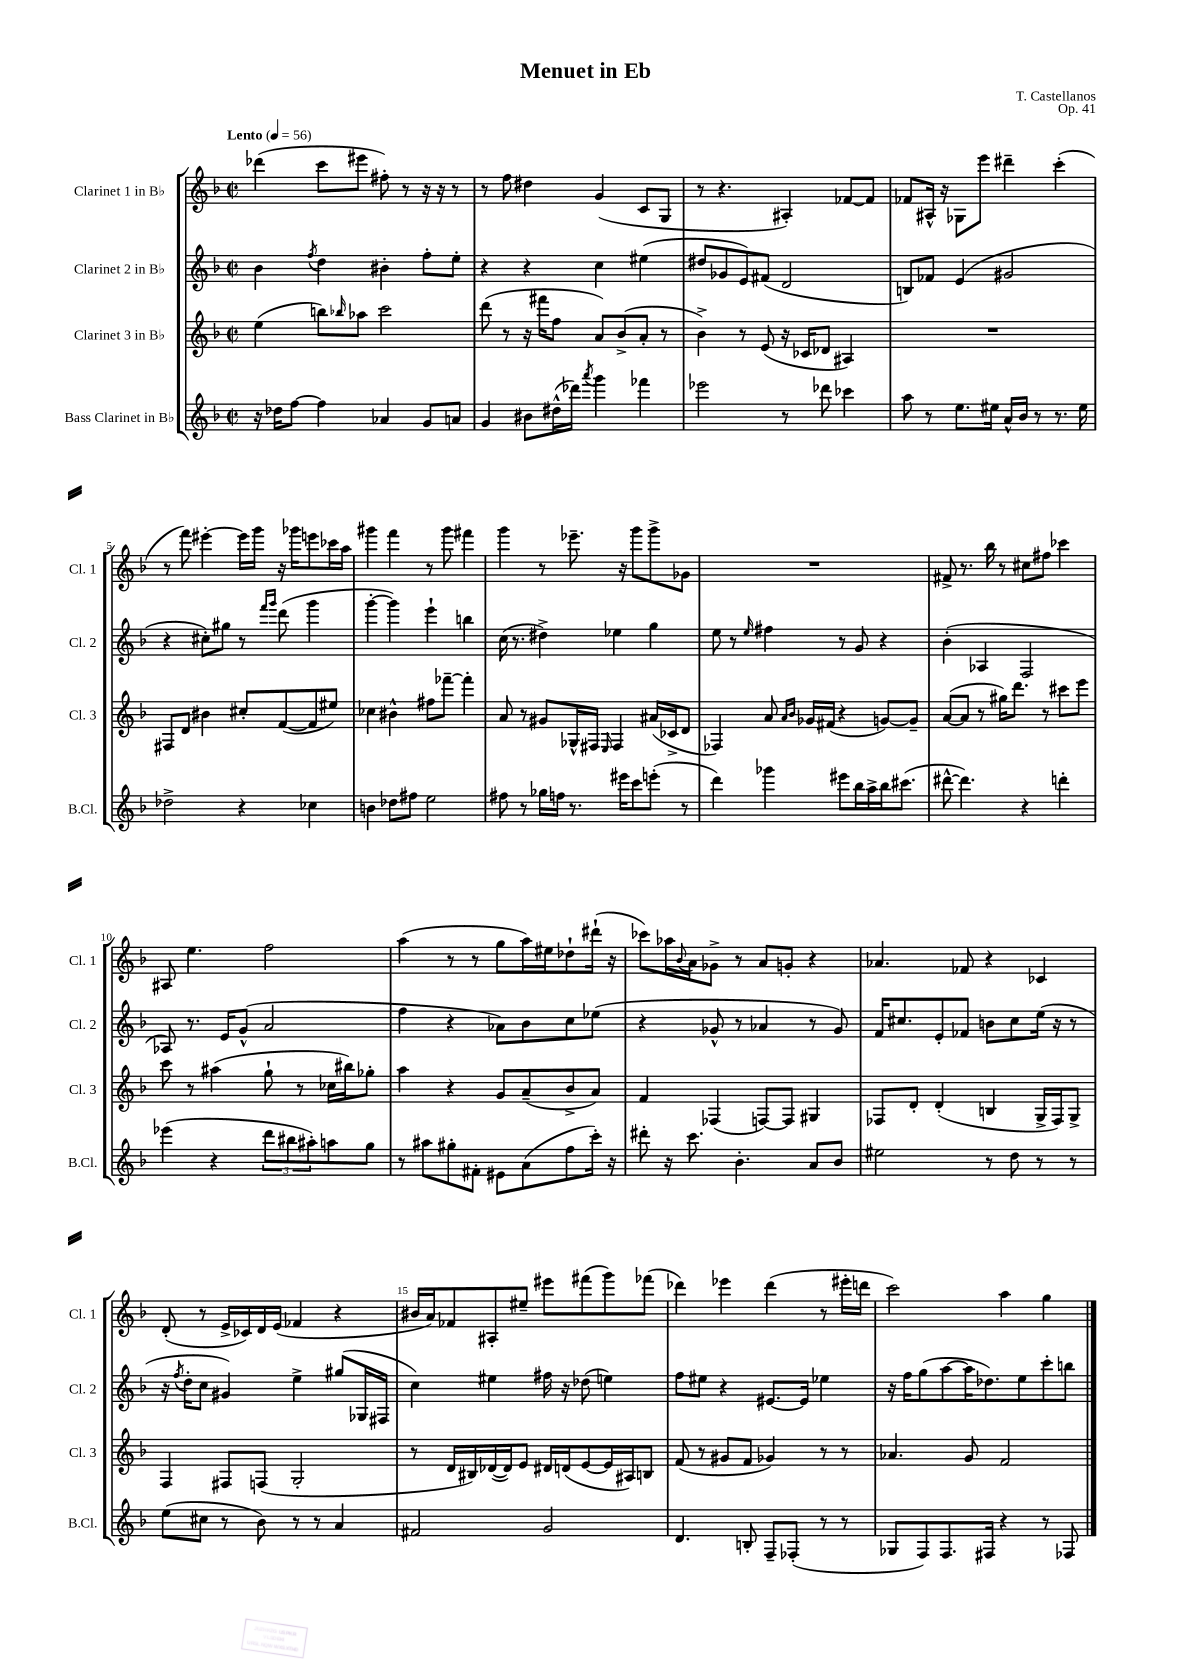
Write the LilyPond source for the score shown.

\header { title = "Menuet in Eb" composer = "T. Castellanos" opus = "Op. 41" }
<<
\new StaffGroup <<
\new Staff = "s0" \with { instrumentName = "Clarinet 1 in Bb" shortInstrumentName = "Cl. 1" } {
    \clef treble \key f \major \defaultTimeSignature \time 2/2 \tempo "Lento" 4 = 56
    des'''4( c'''8 eis'''8 fis''8-.) r8 r16 r16 r8 |
    r8 f''8 dis''4 g'4( c'8 g8 |
    r8 r4. ais4-.) fes'8~ fes'8 |
    fes'8 ais16-^ r16 ges8 e'''8 dis'''4-- c'''4-.( |
    r8 f'''8) eis'''4~-. eis'''16 g'''16 r16 ges'''16 e'''8 ces'''16 a''16 |
    gis'''4 f'''4 r8 gis'''8 fis'''4 |
    g'''4 r8 ees'''8.-- r16 g'''8 g'''8-> ges'8 |
    R1 |
    fis'8-> r8. bes''16 r8 cis''8 fis''8 ces'''4 |
    ais8 e''4. f''2 |
    a''4( r8 r8 g''8 a''16) eis''16 des''8-! dis'''16-!( r16 |
    ces'''8) aes''16 \appoggiatura { bes'8 } a'16 ges'8-> r8 a'8 g'8-. r4 |
    aes'4. fes'8 r4 ces'4 |
    d'8-.( r8 e'16-> ces'16) d'16 e'16( fes'4 r4 |
    bis'16 a'16) fes'8 ais8-. eis''8-- eis'''8 fis'''8( g'''8) fes'''8( |
    des'''4) ees'''4 des'''4( r8 eis'''16-. d'''16 |
    c'''2) a''4 g''4 \bar "|." |
}
\new Staff = "s1" \with { instrumentName = "Clarinet 2 in Bb" shortInstrumentName = "Cl. 2" } {
    \clef treble \key f \major \defaultTimeSignature \time 2/2
    bes'4 \acciaccatura { f''8 } d''4 bis'4-. f''8-. e''8-. |
    r4 r4 c''4 eis''4( |
    dis''8 ges'8 e'8) fis'8( d'2 |
    b8) fes'8 e'4( gis'2 |
    r4 cis''8-.) gis''8 r8 \grace { f'''16 g'''16 } d'''8( g'''4 |
    g'''4~-. g'''4) e'''4-! b''4 |
    c''16( r8. dis''4->) ees''4 g''4 |
    e''8 r8 \grace { e''16 } fis''4 r8 g'8 r4 |
    bes'4-.( aes4 f2 |
    aes8) r8. e'16 g'8-^( a'2 |
    f''4 r4 aes'8) bes'8 c''8 ees''8( |
    r4 ges'8-^ r8 aes'4 r8 ges'8) |
    f'16 cis''8. e'8-. fes'8 b'8 cis''8 e''16( r16 r8 |
    r16 \acciaccatura { f''8 } d''16-. c''8 gis'4) e''4-> gis''8( ges16 fis16 |
    c''4) eis''4 fis''16 r16 des''8( e''4) |
    f''8 eis''8 r4 eis'8.~ eis'16 ees''4 |
    r16 f''16 g''8( a''8~ a''16 des''8.) e''8 c'''8-. b''8 \bar "|." |
}
\new Staff = "s2" \with { instrumentName = "Clarinet 3 in Bb" shortInstrumentName = "Cl. 3" } {
    \clef treble \key f \major \defaultTimeSignature \time 2/2
    e''4( b''8) \grace { bes''16 } aes''8 c'''2 |
    d'''8( r8 r16 fis'''16 f''8 a'8) bes'8->( a'8-. r8 |
    bes'4->) r8 e'8( r16 ces'16 des'8 ais4) |
    R1 |
    fis8 d'8 bis'4 cis''8-. f'8~( f'8 eis''8) |
    ces''4 bis'4-^ fis''8 fes'''8~-- fes'''4-. |
    a'8 r8 gis'8 ges16-^ fis16 \grace { e16 } fis4 ais'16( ces'16-> d'8 |
    fes4) a'8 \grace { a'16 bes'16 } ges'16 fis'16( r4 g'8~) g'8-- |
    a'8~( a'8 r8 gis''16) d'''8. r8 cis'''8 e'''8 |
    c'''8 r8 ais''4( g''8-! r8 ces''16 bis''16) ges''8-. |
    a''4 r4 g'8 a'8--( bes'8-> a'8) |
    f'4 fes4( f8~) f8 gis4 |
    fes8 d'8-. d'4-.( b4 g16-> fes16) g8-> |
    f4 fis8 f8( g2-. |
    r8 d'16 bis16) des'16~( des'16) e'8 dis'16 d'16( e'8~ e'16 ais16) b8 |
    f'8( r8 gis'8 f'8 ges'4) r8 r8 |
    aes'4. g'8 f'2 \bar "|." |
}
\new Staff = "s3" \with { instrumentName = "Bass Clarinet in Bb" shortInstrumentName = "B.Cl." } {
    \clef treble \key f \major \defaultTimeSignature \time 2/2
    r16 des''16 f''8~ f''4 aes'4 g'8 a'8 |
    g'4 bis'8 dis''16-^( des'''16) \acciaccatura { a'''8 } g'''4 fes'''4 |
    ees'''2 r8 des'''8 ces'''4 |
    a''8 r8 e''8. eis''16 a'16-^ bes'16 r8 r8. eis''16 |
    des''2-> r4 ces''4 |
    b'4 des''8 fis''8 e''2 |
    fis''8 r8 ges''16 f''16 r8. eis'''16 c'''8 e'''8-.( r8 |
    d'''4) ges'''4 eis'''8 bes''16 a''16-> bes''16 cis'''8.( |
    dis'''8~-^ dis'''4.) r4 d'''4-. |
    ees'''4( r4 \tuplet 3/2 { d'''8 bis''8 ais''8-.) } a''8 g''8 |
    r8 ais''8 gis''8-. fis'8-. eis'8 a'8( f''8 c'''16-.) r16 |
    dis'''8-. r16 c'''8. bes'4.-. a'8 bes'8 |
    eis''2 r8 d''8 r8 r8 |
    e''8( cis''8 r8 bes'8) r8 r8 a'4 |
    fis'2 g'2 |
    d'4. b8-. f8-- fes8-.( r8 r8 |
    ges8 f8) f8. fis16 r4 r8 fes8 \bar "|." |
}
>>
>>
\layout { \context { \Score \override BarNumber.break-visibility = ##(#f #t #t) barNumberVisibility = #(every-nth-bar-number-visible 5) } }
